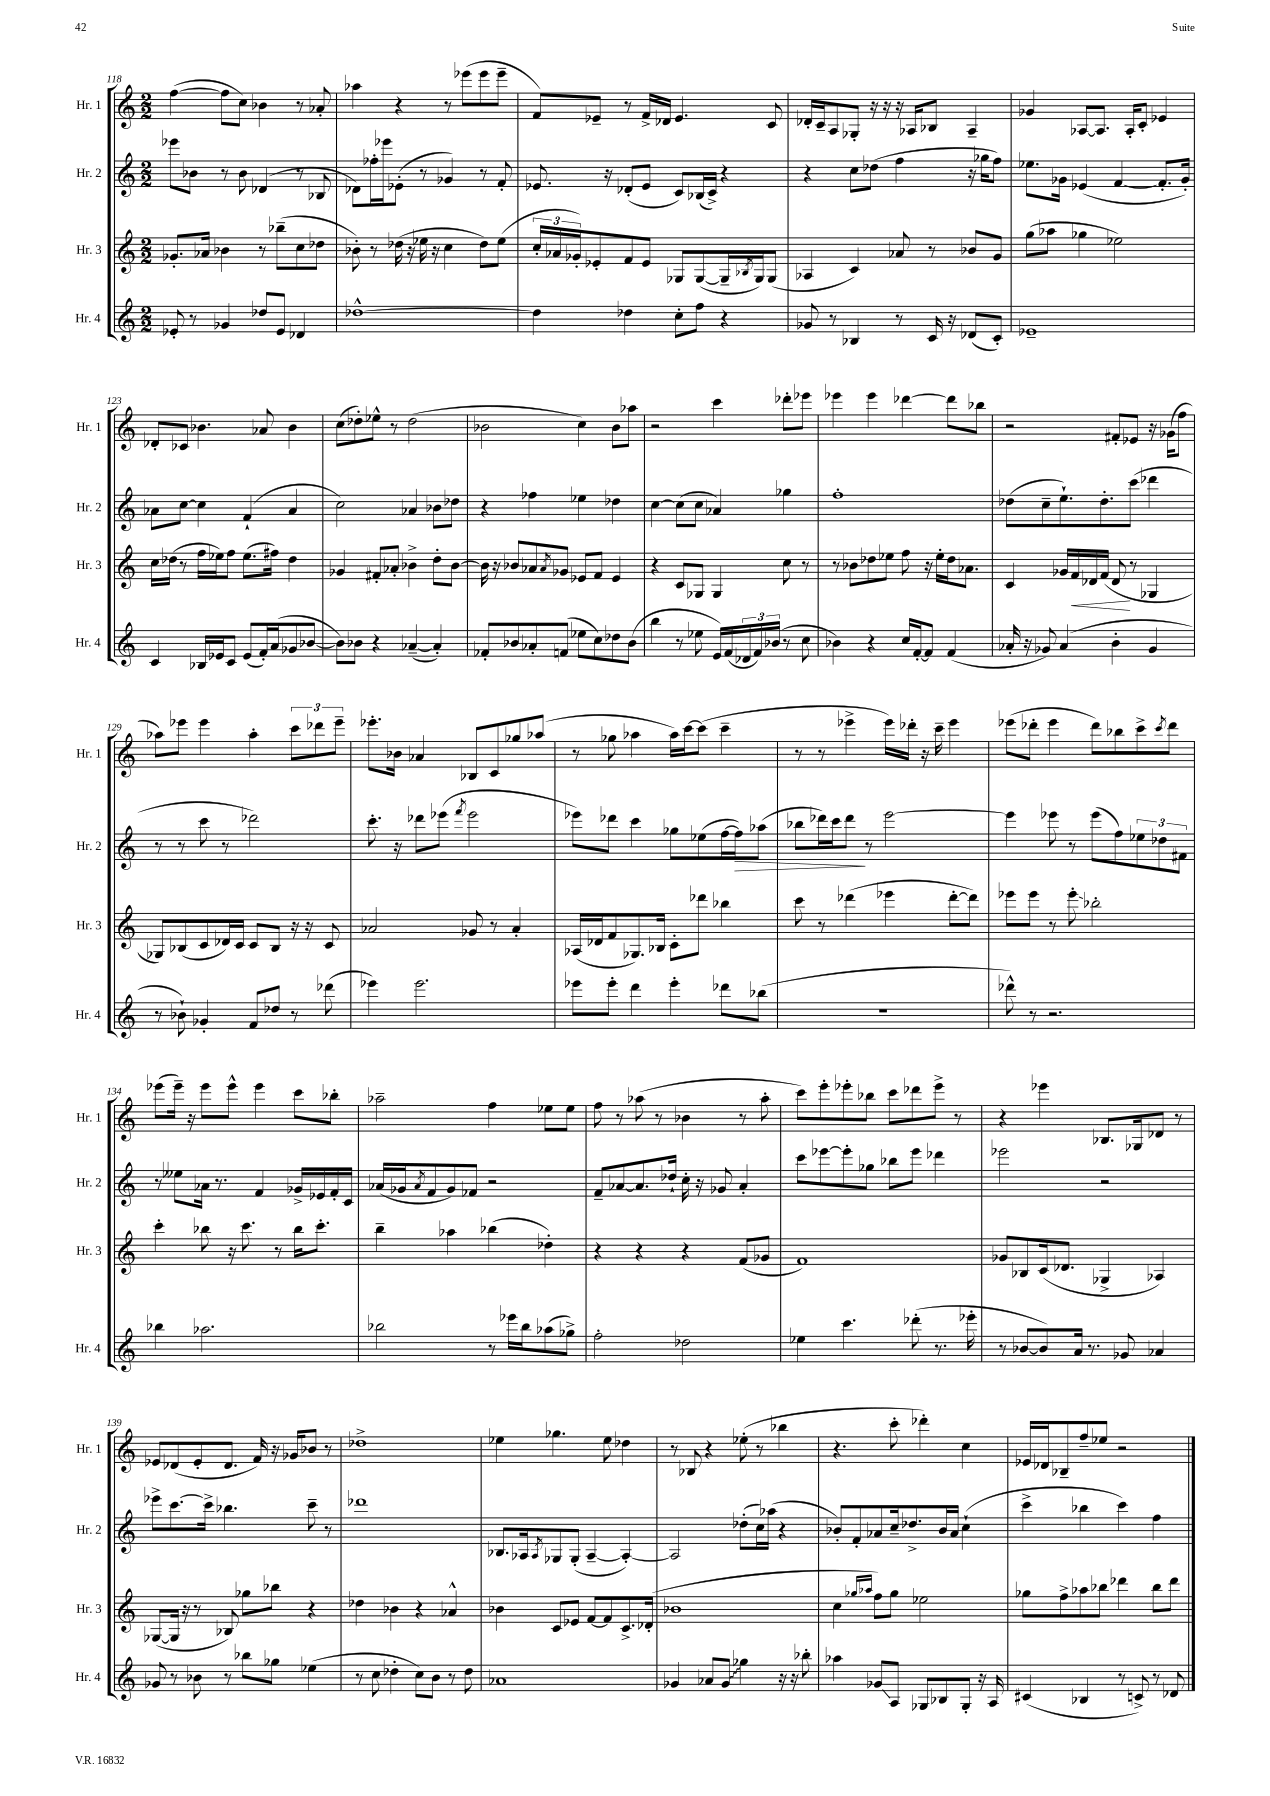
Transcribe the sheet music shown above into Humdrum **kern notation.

**kern	**kern	**kern	**kern
*staff4	*staff3	*staff2	*staff1
*clefG2	*clefG2	*clefG2	*clefG2
*k[]	*k[]	*k[]	*k[]
*M2/2	*M2/2	*M2/2	*M2/2
8e-'	8.g-'	8eee-	([4ff
8r	.	8b-	.
.	16a-	.	.
4g-	4b-	8r	8ff]
.	.	8b-	8cc)
8dd-	8r	(4d-	4b-
8e-	(8bb-~	.	.
4d-	8cc	8r	8r
.	8dd-	8B-	8a-'
=	=	=	=
[1dd-^^	8b-')	8d-)	4aa-
.	8r	16ff-'	.
.	.	16eee-	.
.	(16dd-	(8e-'	4r
.	16r	.	.
.	16ee-	8r	.
.	16r	.	.
.	4cc	4g-)	8r
.	.	.	(8eee-
.	8dd-)	8r	8eee-
.	(8ee-	8f'	8eee-~
=	=	=	=
4dd-]	24cc'	8.e-	8f)
.	24a-	.	.
.	24g-')	.	.
.	8e-'	.	8e-~
.	.	16r	.
4dd-	8f	(8d-'	8r
.	8e-	8e-	16f^
.	.	.	16d-
8cc'	8G-	8c)	4.e-
8ff	([8G-	(16B-	.
.	.	16c^)	.
4r	16G-~]	4r	.
.	8qB-	.	.
.	16G-)	.	.
.	(8G-	.	8c
=	=	=	=
8g-	4A-	4r	16d-'
.	.	.	16c~
8r	.	.	8A
4B-	4c)	8cc	8G-'
.	.	(8dd-	16r
.	.	.	16r
8r	8a-	4ff	16r
.	.	.	16A-
16c	8r	.	8B-
16r	.	.	.
(8d-	8b-	16r	4A-~
.	.	16gg-	.
8c')	8g	8ff)	.
=	=	=	=
1e-~	(8gg	8.ee-	4g-
.	8aa-	.	.
.	.	16g-	.
.	4gg-	(4e-	[8A-
.	.	.	8.A-]
.	2ee-)	[4f	.
.	.	.	16A-'
.	.	.	8c'
.	.	8.f']	4e-
.	.	16g-')	.
=	=	=	=
4c	16cc	8a-	8d-'
.	(16dd-	.	.
.	8r	[8cc	8c-
16B-	16ff	4cc]	4.b-
16e-	16ee-)	.	.
8c	8ff	.	.
(8e-	(8.ee-	(4f`	.
16f')	.	.	8a-
(16a	16ff#)	.	.
8g-	4dd-	4a-	4b-
[8b-	.	.	.
=	=	=	=
8b-])	4g-	2cc)	(8cc
8b-	.	.	8dd-')
4r	8f#'	.	8ee-^^
.	8a-'	.	8r
([4a-~	4b-^	4a-	(2dd-
4a-'])	8dd'	8b-	.
.	[8b-	8dd-	.
=	=	=	=
8f-'	16b-]	4r	2b-
.	16r	.	.
8b-	8b-	.	.
8a-'	8a-	4ff-	.
.	8qa-	.	.
(8f	8g-	.	.
8ee-	8e-	4ee-	4cc)
8cc)	8f	.	.
8dd-	4e-	4dd-	8b-
(8b-	.	.	8aa-
=	=	=	=
4bb	4r	[4cc	2r
8r	8c	(8cc]	.
8ee-	8G-	8cc	.
16e)	4G-	4a-)	4ccc
(16f	.	.	.
24d-	.	.	.
24f)	.	.	.
(24b-	.	.	.
8r	8cc	4gg-	8ddd-'
8cc	8r	.	8eee-
=	=	=	=
4b-)	8r	1ff'	4eee-
.	8b-	.	.
4r	8dd-	.	4eee-
.	8ee-	.	.
16cc	8ff	.	[4ddd-
[16f'	.	.	.
8f]	16r	.	.
.	16ee-'	.	.
(4f	16dd-	.	8ddd-]
.	8.a-	.	.
.	.	.	8bb-
=	=	=	=
16a-'	4c	(8dd-	2r
16r	.	.	.
8g-)	.	8cc~	.
(4a-	16g-	8.ee`)	.
.	16f	.	.
.	16d-	.	.
.	(16f	8.dd-'	.
4b'	8d-	.	8f#'
.	8r	(8ccc	8e-
4g-	4G-	4ddd-	16r
.	.	.	(16g-
.	.	.	8ff
=	=	=	=
8r	8G-)	8r	8aa-)
8b-`)	(8B-	8r	8eee-
4g-'	8c	8ccc	4eee-
.	16d-)	8r	.
.	16c	.	.
8f	8c	2ddd-)	4aa-'
8dd-	8B-	.	.
8r	16r	.	12ccc
.	16r	.	.
.	.	.	12ddd-
(8ddd-	8c	.	.
.	.	.	12eee-~
=	=	=	=
4eee-)	2a-	8.ccc'	8.eee-'
.	.	16r	16b-
2.eee-	.	8ddd-	4a-
.	.	(8eee-	.
.	.	8qfff	.
.	8g-	2eee-	8B-
.	8r	.	8c
.	4a-'	.	8gg-
.	.	.	(8aa-
=	=	=	=
8eee-	(16A-	8eee-)	8r
.	16d-	.	.
8eee-'	8f	8ddd-	8gg-
4ddd	8.G-)	4ccc	4aa-
.	16B-	.	.
4eee-'	8c'	8gg-	16aa-)
.	.	.	[16ccc
.	8ddd-	(8ee-	(8ccc]
8ddd-	4bb-	[16ff	4ccc~
.	.	16ff])	.
(8bb-	.	(8aa-	.
=	=	=	=
1r	8ccc	8bb-	8r
.	8r	16ddd-)	8r
.	.	16ccc	.
.	(4ddd-	8ddd-	4eee-^
.	.	8r	.
.	4eee-	[2eee	16eee-)
.	.	.	16ddd-'
.	.	.	16r
.	.	.	16ccc~
.	[8ddd-'	.	4eee-
.	8ddd-])	.	.
=	=	=	=
8ddd-^^)	8eee-	4eee]	(8eee-
8r	8eee-	.	8ddd-'
2.r	8r	8eee-	4eee-
.	8eee-'	8r	.
.	2bb-'	(8eee-	8ddd-)
.	.	8ff)	8bb-
.	.	12ee-	8ccc^
.	.	12dd-	.
.	.	.	8qccc
.	.	.	8ddd-
.	.	12f#	.
=	=	=	=
4bb-	4ccc'	8r	(8eee-
.	.	8ee--	16eee-~)
.	.	.	16r
2.aa-	8bb-	16a-	8eee-
.	.	8.r	.
.	16r	.	8eee-^^
.	8.ccc	.	.
.	.	4f	4eee-
.	8r	.	.
.	16bb-	16g-^	8ccc
.	8.ccc'	16e-	.
.	.	16f'	8bb-'
.	.	16c	.
=	=	=	=
2bb-	4bb~	(16a-	2aa-~
.	.	16g-	.
.	.	8qa-	.
.	.	8f	.
.	4aa-	8g-)	.
.	.	8f-	.
8r	(4bb-	2r	4ff
16eee-	.	.	.
16bb-	.	.	.
(8aa-	4dd-')	.	8ee-
8gg-^)	.	.	8ee-
=	=	=	=
2ff'	4r	8f~	8ff
.	.	[8a-	8r
.	4r	8.a-]	(8aa-
.	.	.	8r
.	.	16dd-`	.
2dd-	4r	16cc'	4b-
.	.	16r	.
.	.	8g-	.
.	(8f	4a-'	8r
.	8g-	.	8aa-'
=	=	=	=
4ee-	1f)	8ccc	8ccc)
.	.	[8eee-	8eee'
4.ccc	.	8eee-']	8eee-'
.	.	8gg-	8bb-
.	.	8bb-	8ccc
(8ddd-'	.	8eee-	8ddd-
8.r	.	4ddd-	8eee-^
.	.	.	8r
16eee-'	.	.	.
=	=	=	=
8r	8g-	2eee-	4r
[8b-	8B-	.	.
8b-])	(16c	.	4eee-
.	8.d-	.	.
16a	.	.	.
8.r	.	.	.
.	4G-^	2r	8.B-
8g-	.	.	.
.	.	.	16G-
4a-	4A-)	.	8d-
.	.	.	8r
=	=	=	=
8g-	([8G-	8eee-^	8e-
8r	16G-]	[8.ccc	(8d-
.	16r	.	.
8b-	8r	.	8e-'
.	.	16ccc^]	.
8r	8B-)	4.bb-	8.d-
8bb-	8gg-	.	.
.	.	.	16f)
8gg-	8bb-	.	16r
.	.	.	16g-
(4ee-	4r	8ccc~	8b-
.	.	8r	8r
=	=	=	=
8r	4dd-	1ddd-	1dd-^
8cc	.	.	.
4dd-'	4b-	.	.
8cc)	4r	.	.
8b	.	.	.
8r	4a-^^	.	.
8dd-	.	.	.
=	=	=	=
1a-	4b-	8.B-	4ee-
.	.	16A-	.
.	.	8qA-	.
.	8c	8G-	4.gg-
.	8e-	(8G-'	.
.	[8f	[4A-~	.
.	8f]	.	8ee-
.	8.c^	4A-'_)	4dd-
.	(16d-'	.	.
=	=	=	=
4g-	1b-	2A-]	8r
.	.	.	8B-
8a-	.	.	4r
8g-	.	.	.
4gg-	.	(8dd-'	(8ee-'
.	.	16cc)	8r
.	.	(16aa-	.
16r	.	4r	4bb-
16r	.	.	.
8bb-'	.	.	.
=	=	=	=
4aa-	4cc	8b-')	4.r
.	.	8f'	.
.	16qqgg-	.	.
.	16qqaa-	.	.
8g-	8ff)	8a-	.
8A	8gg-	16cc~	8ccc'
.	.	8.dd-^	.
8G-	2ee-	.	4ddd-')
8B-	.	16b-	.
.	.	16a-	.
8G-'	.	(4cc`	4cc
16r	.	.	.
16A	.	.	.
=	=	=	=
(4c#	8gg-	4ccc^	16e-
.	.	.	16d-
.	8ff^	.	8B-~
4B-	8aa-	4bb-	8ff~
.	8bb-	.	8ee-
8r	4ddd-	4ccc)	2r
8c^)	.	.	.
8r	8bb-	4ff	.
8d-	8ddd-	.	.
==	==	==	==
*-	*-	*-	*-
